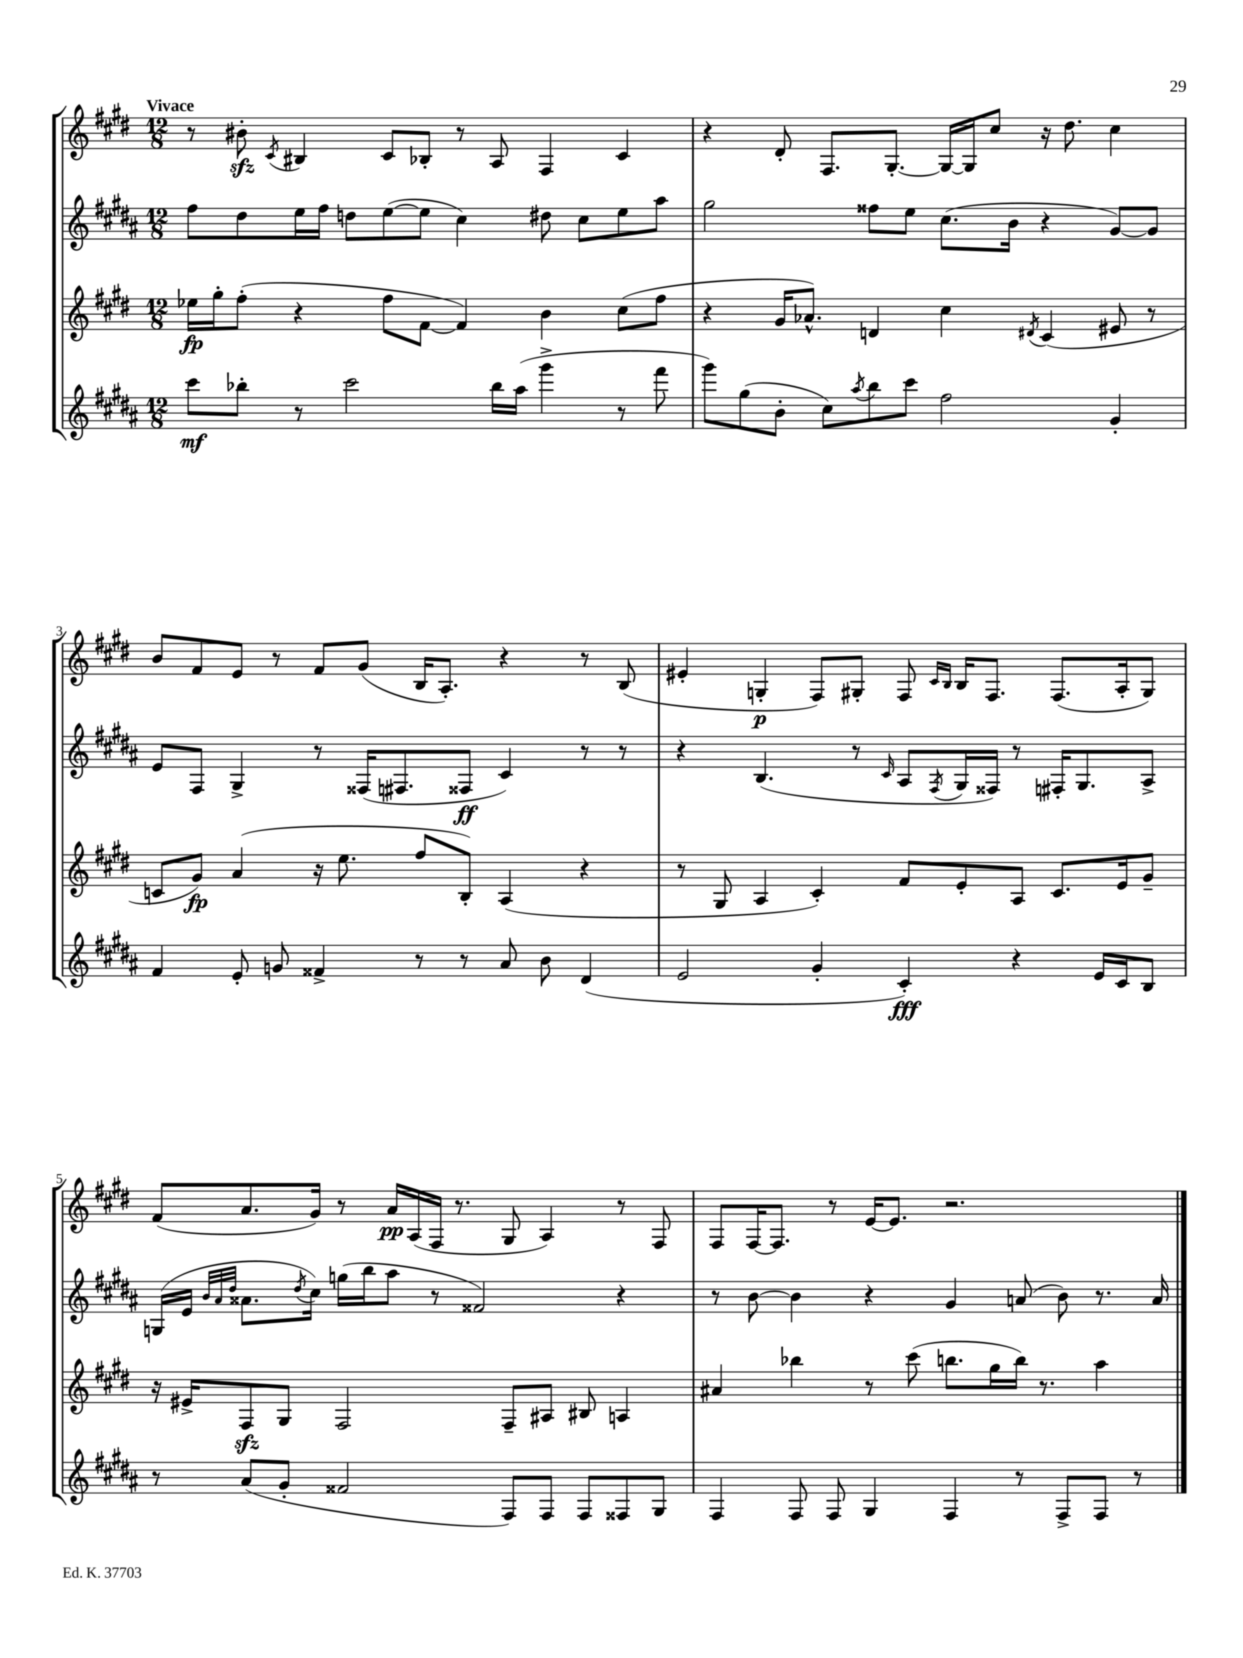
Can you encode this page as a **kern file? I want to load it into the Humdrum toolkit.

**kern	**kern	**kern	**kern
*staff4	*staff3	*staff2	*staff1
*clefG2	*clefG2	*clefG2	*clefG2
*k[f#c#g#d#a#]	*k[f#c#g#d#]	*k[f#c#g#d#a#]	*k[f#c#g#d#]
*M12/8	*M12/8	*M12/8	*M12/8
8ccc#	16ee-	8ff#	8r
.	16gg#'	.	.
8bb-'	(8ff#'	8dd#	8b#'
.	.	.	8qc#
8r	4r	16ee	4B#
.	.	16ff#	.
2ccc#	.	8dd	.
.	8ff#	([8ee	8c#
.	[8f#	8ee]	8B-'
.	4f#])	4cc#)	8r
16bb-	.	.	8A
(16aa#	.	.	.
4ggg#^	4b	8dd#	4F#
.	.	8cc#	.
8r	(8cc#	8ee	4c#
8fff#	8ff#	8aa#	.
=	=	=	=
8ggg#)	4r	2gg#	4r
(8gg#	.	.	.
8b'	16g#	.	8d#'
.	8.a-^^)	.	.
8cc#)	.	.	8.F#
8qaa#	.	.	.
8bb	4d	8ff##	.
.	.	.	[8.G#'
8ccc#	.	8ee	.
2ff#	4cc#	(8.cc#	16G#_
.	.	.	16G#]
.	.	.	8cc#
.	.	16b	.
.	8qd#	.	.
.	(4c#	4r	16r
.	.	.	8.dd#
4g#'	8e#	[8g#)	4cc#
.	8r	8g#]	.
=	=	=	=
4f#	8c	8e	8b
.	8g#)	8F#	8f#
8e'	(4a	4G#^	8e
8g	.	.	8r
4f##^	16r	8r	8f#
.	8.ee	.	.
.	.	(16F##	(8g#
.	.	8.F#	.
8r	8ff#	.	16B
.	.	.	8.A')
8r	8B')	8F##	.
8a#	(4A	4c#)	4r
8b	.	.	.
(4d#	4r	8r	8r
.	.	8r	(8B
=	=	=	=
2e	8r	4r	4e#'
.	8G#	.	.
.	4A	(4.B	4G'
4g#'	4c#')	.	8F#)
.	.	8r	8G#'
.	.	16qqc#	.
4c#')	8f#	8A#	8F#
.	.	.	16qqc#
.	.	8qF#	16qqB
.	8e'	16G#	16B
.	.	16F##)	8.F#
4r	8A	8r	.
.	8.c#	16F#'	(8.F#
.	.	8.G#	.
16e	.	.	.
16c#	16e	.	16A'
8B	8g#~	8A#^	8G#)
=	=	=	=
8r	16r	(16G	(8f#
.	16e#^	16e	.
.	.	32qqb	.
.	.	32qqa#	.
.	.	32qqdd#	.
(8a#	8F#	8.a##	8.a
8g#'	8G#	.	.
.	.	8qdd#	.
.	.	16cc#)	16g#)
2f##	2F#	(16gg	8r
.	.	16bb	.
.	.	8aa#	16a
.	.	.	(16A
.	.	8r	16F#
.	.	.	8.r
.	.	2f##)	.
8F#)	8F#~	.	8G#
8F#	8A#	.	4A)
8F#	8B#	.	.
8F##	4A	4r	8r
8G#	.	.	8F#
=	=	=	=
4F#	4a#	8r	8F#
.	.	[8b	[16F#
.	.	.	8.F#]
8F#	4bb-	4b]	.
8F#	.	.	8r
4G#	8r	4r	[16e
.	.	.	8.e]
.	(8ccc#	.	.
4F#	8.bb	4g#	2.r
.	16gg#	.	.
8r	16bb)	(8a	.
.	8.r	.	.
8F#^	.	8b)	.
8F#	4aa	8.r	.
8r	.	.	.
.	.	16a	.
==	==	==	==
*-	*-	*-	*-
